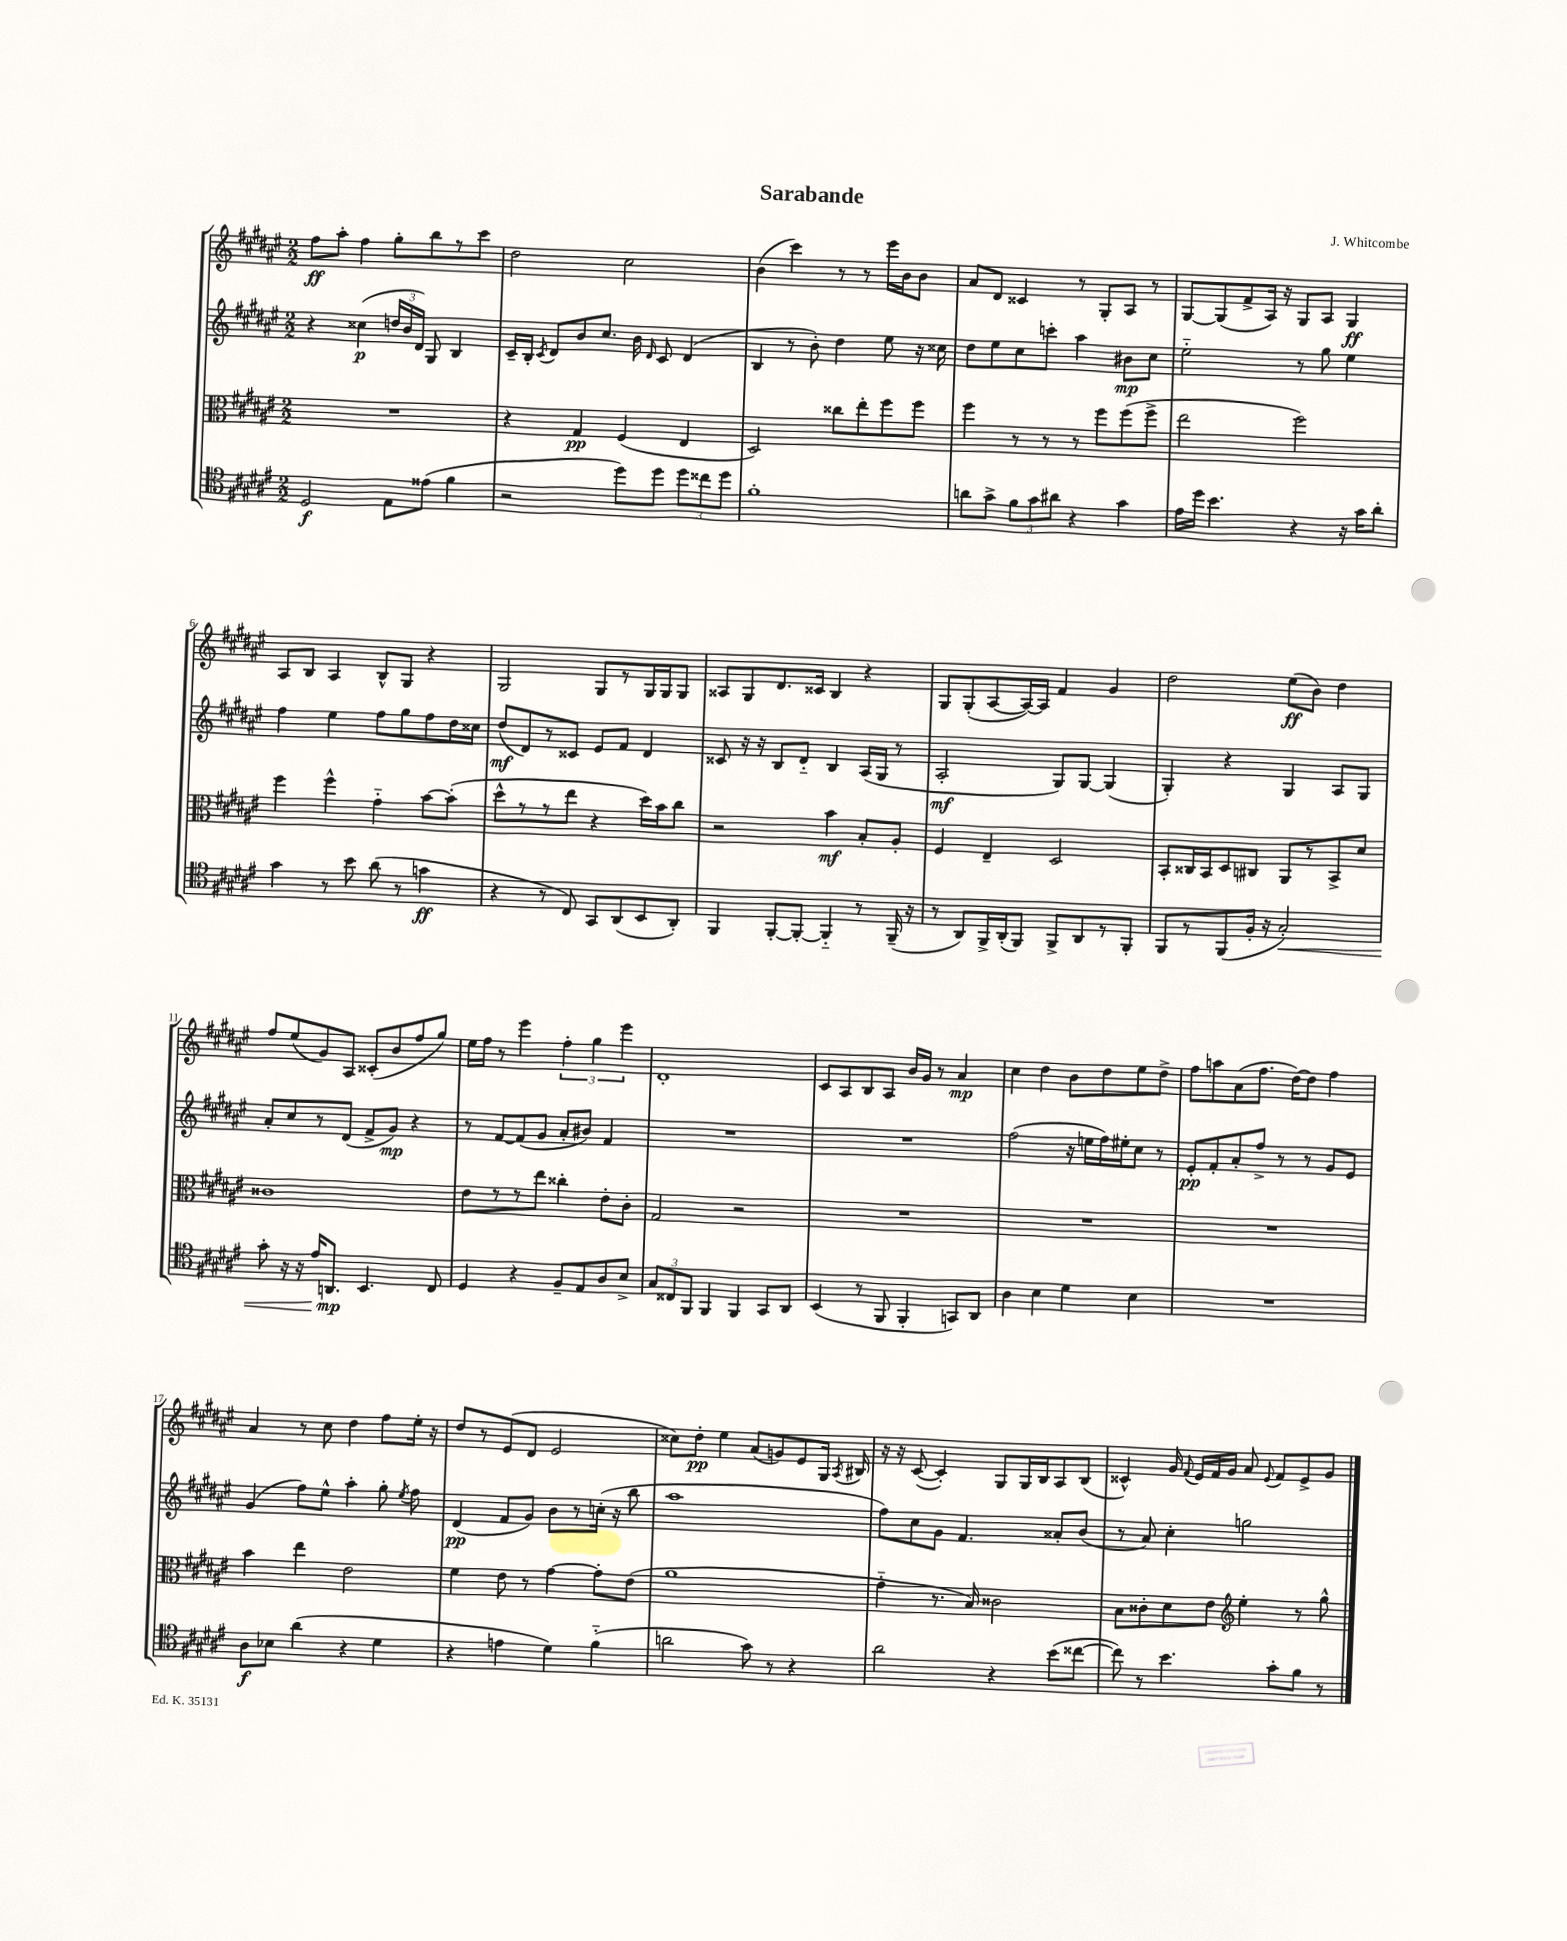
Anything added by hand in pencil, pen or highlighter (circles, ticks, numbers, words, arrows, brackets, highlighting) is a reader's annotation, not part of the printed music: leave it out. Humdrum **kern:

**kern	**dynam	**kern	**dynam	**kern	**dynam	**kern	**dynam
*part4	*part4	*part3	*part3	*part2	*part2	*part1	*part1
*staff4	*staff4	*staff3	*staff3	*staff2	*staff2	*staff1	*staff1
*clefC4	*	*clefC3	*	*clefG2	*	*clefG2	*
*k[f#c#g#d#a#e#]	*	*k[f#c#g#d#a#e#]	*	*k[f#c#g#d#a#e#]	*	*k[f#c#g#d#a#e#]	*
*M2/2	*	*M2/2	*	*M2/2	*	*M2/2	*
=1	=1	=1	=1	=1	=1	=1	=1
2D#/	f	1r	.	4r	.	8ff#\L	ff
.	.	.	.	.	.	8aa#'\J	.
.	.	.	.	(4cc##X\	p	4ff#\	.
8E#\L	.	.	.	24ddn/LL	.	8gg#'\L	.
.	.	.	.	24b/	.	.	.
.	.	.	.	24d#/JJ)	.	.	.
(8e##X\J	.	.	.	8G#/	.	8bb\	.
4f#\	.	.	.	4B/	.	8r	.
.	.	.	.	.	.	8ccc#\J	.
=2	=2	=2	=2	=2	=2	=2	=2
2r	.	4r	.	16c#~/LL	.	2dd#\	.
.	.	.	.	16B'/JJ	.	.	.
.	.	.	.	8qc#/	.	.	.
.	.	.	.	8d#/L	.	.	.
.	.	4G#/	pp	8b/	.	.	.
.	.	.	.	8.cc#/J	.	.	.
8dd#\L)	.	(4F#/	.	.	.	2cc#\	.
.	.	.	.	16b\	.	.	.
.	.	.	.	16qqd#/	.	.	.
8dd#\J	.	.	.	8c#/	.	.	.
12dd#\L	.	4E#/	.	(4d#/	.	.	.
12cc##X\	.	.	.	.	.	.	.
12dd#\J	.	.	.	.	.	.	.
=3	=3	=3	=3	=3	=3	=3	=3
1f#'	.	2D#/)	.	4B/	.	(4b\	.
.	.	.	.	8r	.	4ccc#\)	.
.	.	.	.	8b'\)	.	.	.
.	.	8cc##X\L	.	4dd#\	.	8r	.
.	.	8ee#'\	.	.	.	8r	.
.	.	8ff#\	.	8ee#\	.	16eee#\LL	.
.	.	.	.	.	.	16b\J	.
.	.	8ff#\J	.	16r	.	8b\J	.
.	.	.	.	16cc##X\	.	.	.
=4	=4	=4	=4	=4	=4	=4	=4
8an\L	.	4ff#\	.	8dd#\L	.	8a#/L	.
8g#^\J	.	.	.	8ee#\	.	8d#/J	.
12f#\L	.	8r	.	8cc#\	.	4c##X/	.
12g#\	.	.	.	.	.	.	.
.	.	8r	.	8cccn'\J	.	.	.
12a#X\J	.	.	.	.	.	.	.
4r	.	8r	.	4aa#\	.	8r	.
.	.	8ff#\L	.	.	.	8G#'/L	.
4g#\	.	(8ff#\	.	8b#X\L	mp	8A#/J	.
.	.	8ff#^\J	.	8cc#\J	.	8r	.
=5	=5	=5	=5	=5	=5	=5	=5
16e#\LL	.	2ee#\	.	2ee#\	.	[8G#/L	.
16dd#\JJ	.	.	.	.	.	.	.
4.b\	.	.	.	.	.	(8G#/]	.
.	.	.	.	.	.	8f#^/	.
.	.	.	.	.	.	16A#/Jk)	.
.	.	.	.	.	.	16r	.
4r	.	2ff#\)	.	8r	.	8G#/L	.
.	.	.	.	8gg#\	.	8A#/J	.
16r	.	.	.	4ee#\	.	4G#/	ff
16g#\KL	.	.	.	.	.	.	.
8a#'\J	.	.	.	.	.	.	.
!!LO:LB:g=z
=6	=6	=6	=6	=6	=6	=6	=6
4g#\	.	4ff#\	.	4ff#\	.	8A#/L	.
.	.	.	.	.	.	8B/J	.
8r	.	4ff#^^\	.	4ee#\	.	4A#/	.
8b\	.	.	.	.	.	.	.
(8a#\	.	4g#\	.	8ff#\L	.	8B^^/L	.
8r	.	.	.	8gg#\	.	8G#/J	.
4gn\	ff	[8b\L	.	8ff#\	.	4r	.
.	.	(8b'\J]	.	16dd#\L	.	.	.
.	.	.	.	16cc##X\JJ	.	.	.
=7	=7	=7	=7	=7	=7	=7	=7
4r	.	8dd#^^\L	.	(8dd#/L	mf	2G#/	.
.	.	8r	.	8d#/)	.	.	.
8r	.	8r	.	8r	.	.	.
8C#/)	.	8ee#\J	.	8c##X/J	.	.	.
8GG#/L	.	4r	.	8e#/L	.	8G#/L	.
(8AA#/	.	.	.	8f#/J	.	8r	.
8BB/	.	16dd#\LL)	.	4d#/	.	16G#/L	.
.	.	16b\J	.	.	.	16G#/J	.
8AA#'/J)	.	8cc#\J	.	.	.	8G#/J	.
=8	=8	=8	=8	=8	=8	=8	=8
4FF#/	.	2r	.	8c##X/	.	8A##X/L	.
.	.	.	.	16r	.	8G#/	.
.	.	.	.	16r	.	.	.
[8FF#'/L	.	.	.	8B/L	.	8.d#/	.
8FF#'/J_	.	.	.	8d#/J	.	.	.
.	.	.	.	.	.	16c##X/Jk	.
4FF#/]	.	4b\	mf	4B/	.	4B/	.
8r	.	8B'/L	.	(16A#/LL	.	4r	.
.	.	.	.	16G#/JJ	.	.	.
(16FF#~/	.	8A#'/J	.	8r	.	.	.
16r	.	.	.	.	.	.	.
=9	=9	=9	=9	=9	=9	=9	=9
8r	.	4F#/	.	2A#'/	mf	8G#/L	.
8AA#/L)	.	.	.	.	.	(8G#'/	.
16FF#^/L	.	4E#~/	.	.	.	[8A#/	.
(16AA#'/J	.	.	.	.	.	.	.
8FF#/J)	.	.	.	.	.	16A#/L_)	.
.	.	.	.	.	.	16A#/JJ]	.
8FF#^/L	.	2D#/	.	8G#/L)	.	4f#/	.
8AA#/	.	.	.	[8G#/J	.	.	.
8r	.	.	.	(4G#/]	.	4g#/	.
8FF#'/J	.	.	.	.	.	.	.
=10	=10	=10	=10	=10	=10	=10	=10
8FF#/L	.	8BB'/L	.	4G#'/)	.	2dd#\	.
8r	.	16C##X/L	.	.	.	.	.
.	.	16BB/J	.	.	.	.	.
(8FF#/	.	8D#/	.	4r	.	.	.
16F#'/Jk	.	8C#X/J	.	.	.	.	.
16r	.	.	.	.	.	.	.
!	!LO:HP:b	!	!	!	!	!	!
2G#'/)	<	8AA#/L	.	4G#/	.	(8ee#\L	ff
.	.	8r	.	.	.	8b\J)	.
.	.	8BB^/	.	8A#/L	.	4dd#\	.
.	.	8d#/J	.	8G#/J	.	.	.
!!LO:LB:g=z
=11	=11	=11	=11	=11	=11	=11	=11
8g#'\	.	1c##X	.	8a#'/L	.	8ff#/L	.
16r	.	.	.	8cc#/	.	(8ee#/	.
16r	.	.	.	.	.	.	.
16e#/KL	.	.	.	8r	.	8g#/)	.
8.AAn/J	mp	.	.	.	.	.	.
.	.	.	.	(8d#/J	.	8A#/J	.
4.BB/	[	.	.	8f#^/L	.	(8c##X'/L	.
.	.	.	.	8g#/J)	mp	8b/	.
.	.	.	.	4r	.	8ff#/	.
8C#/	.	.	.	.	.	8gg#/J)	.
=12	=12	=12	=12	=12	=12	=12	=12
4D#/	.	8e#\L	.	8r	.	16ee#\LL	.
.	.	.	.	.	.	16ff#\JJ	.
.	.	8r	.	[8f#/L	.	8r	.
4r	.	8r	.	(8f#/]	.	4eee#\	.
.	.	8ee#\J	.	8g#/J	.	.	.
8F#~/L	.	4cc##X'\	.	8a#'/L	.	6ff#'\	.
8E#/	.	.	.	8b#X/J)	.	.	.
.	.	.	.	.	.	6gg#\	.
8A#/	.	8e#'\L	.	4f#/	.	.	.
.	.	.	.	.	.	6eee#\	.
8B^/J	.	8c#'\J	.	.	.	.	.
=13	=13	=13	=13	=13	=13	=13	=13
12G#/L	.	2G#/	.	1r	.	1d#'	.
12C##X/	.	.	.	.	.	.	.
12FF#/J	.	.	.	.	.	.	.
4FF#/	.	.	.	.	.	.	.
4FF#/	.	2r	.	.	.	.	.
8GG#/L	.	.	.	.	.	.	.
8AA#/J	.	.	.	.	.	.	.
=14	=14	=14	=14	=14	=14	=14	=14
(4BB/	.	1r	.	1r	.	8c#/L	.
.	.	.	.	.	.	8A#/	.
8r	.	.	.	.	.	8B/	.
8FF#/	.	.	.	.	.	8A#/J	.
4FF#'/	.	.	.	.	.	16b/LL	.
.	.	.	.	.	.	16g#/JJ	.
.	.	.	.	.	.	8r	.
8GGn/L)	.	.	.	.	.	4a#/	mp
8AA#/J	.	.	.	.	.	.	.
=15	=15	=15	=15	=15	=15	=15	=15
4A#\	.	1r	.	(2ff#\	.	4cc#\	.
4B\	.	.	.	.	.	4dd#\	.
4d#\	.	.	.	16r	.	8b\L	.
.	.	.	.	16een\LL	.	.	.
.	.	.	.	16ff#\)	.	8dd#\	.
.	.	.	.	16ee#X'\J	.	.	.
4B\	.	.	.	8cc#\J	.	8ee#\	.
.	.	.	.	8r	.	8dd#^\J	.
=16	=16	=16	=16	=16	=16	=16	=16
1r	.	1r	.	8e#'/L	pp	8ff#\L	.
.	.	.	.	8f#'/	.	8aan\	.
.	.	.	.	8a#'/	.	(8a#\	.
.	.	.	.	8ff#^/J	.	8.ff#\J	.
.	.	.	.	8r	.	.	.
.	.	.	.	.	.	[16dd#\KL)	.
.	.	.	.	8r	.	8dd#\J]	.
.	.	.	.	8g#/L	.	4ff#\	.
.	.	.	.	8e#/J	.	.	.
!!LO:LB:g=z
=17	=17	=17	=17	=17	=17	=17	=17
8A#\L	f	4b\	.	(4g#/	.	4a#/	.
8B-X\J	.	.	.	.	.	.	.
(4a#\	.	4ee#\	.	8ff#\L)	.	8r	.
.	.	.	.	8ee#^^\J	.	8cc#\	.
4r	.	2e#\	.	4aa#'\	.	4dd#\	.
4d#\	.	.	.	8gg#'\	.	8ff#\L	.
.	.	.	.	8qee#/	.	.	.
.	.	.	.	8ff#\	.	16ee#'\Jk	.
.	.	.	.	.	.	16r	.
=18	=18	=18	=18	=18	=18	=18	=18
4r	.	4f#\	.	(4d#/	pp	8dd#/L	.
.	.	.	.	.	.	8r	.
4en\	.	8e#\	.	8f#/L	.	(8e#/	.
.	.	8r	.	8g#/J)	.	8d#/J	.
4d#\)	.	[4g#\	.	8b\L	.	2e#/	.
.	.	.	.	8r	.	.	.
(4f#\	.	8g#'\L]	.	(16ccn'\Jk	.	.	.
.	.	.	.	16r	.	.	.
.	.	(8e#\J	.	8bb\	.	.	.
=19	=19	=19	=19	=19	=19	=19	=19
2an\	.	1a#	.	1aa#	.	8cc##X\L)	.
.	.	.	.	.	.	8dd#'\J	pp
.	.	.	.	.	.	4ee#\	.
8g#\)	.	.	.	.	.	(8a#/L	.
8r	.	.	.	.	.	8gn/)	.
4r	.	.	.	.	.	8e#/	.
.	.	.	.	.	.	16G#/Jk	.
.	.	.	.	.	.	8qA#/	.
.	.	.	.	.	.	16B#X/	.
=20	=20	=20	=20	=20	=20	=20	=20
2a#\	.	4g#\	.	8ff#\L)	.	16r	.
.	.	.	.	.	.	16r	.
.	.	.	.	8cc#\	.	([8c#/	.
.	.	8.r	.	8g#\J	.	4c#'/])	.
.	.	.	.	4.f#/	.	.	.
.	.	16B/)	.	.	.	.	.
4r	.	2c##X\	.	.	.	8G#/L	.
.	.	.	.	.	.	16G#/L	.
.	.	.	.	.	.	16B/J	.
(8b\L	.	.	.	8a##X'/L	.	8A#/	.
[8cc##X\J	.	.	.	(8b/J	.	(8B/J	.
=21	=21	=21	=21	=21	=21	=21	=21
8cc##\])	.	8B\L	.	8r	.	4c##X^^/)	.
8r	.	8c##X'\	.	8a#/)	.	.	.
4.b\	.	8d#\	.	4cc#'\	.	16g#/	.
.	.	.	.	.	.	8qqf#/	.
.	.	.	.	.	.	16e#/LL	.
.	.	8e#\J	.	.	.	16f#/	.
.	.	.	.	.	.	16g#/JJ	.
*	*	*clefG2	*	*	*	*	*
.	.	4ee#'\	.	2ggn\	.	8a#/	.
.	.	.	.	.	.	8qqe#/	.
8g#'\L	.	.	.	.	.	8f#/L	.
8f#\J	.	8r	.	.	.	8e#^/	.
8r	.	8gg#^^\	.	.	.	8g#/J	.
==	==	==	==	==	==	==	==
*-	*-	*-	*-	*-	*-	*-	*-
